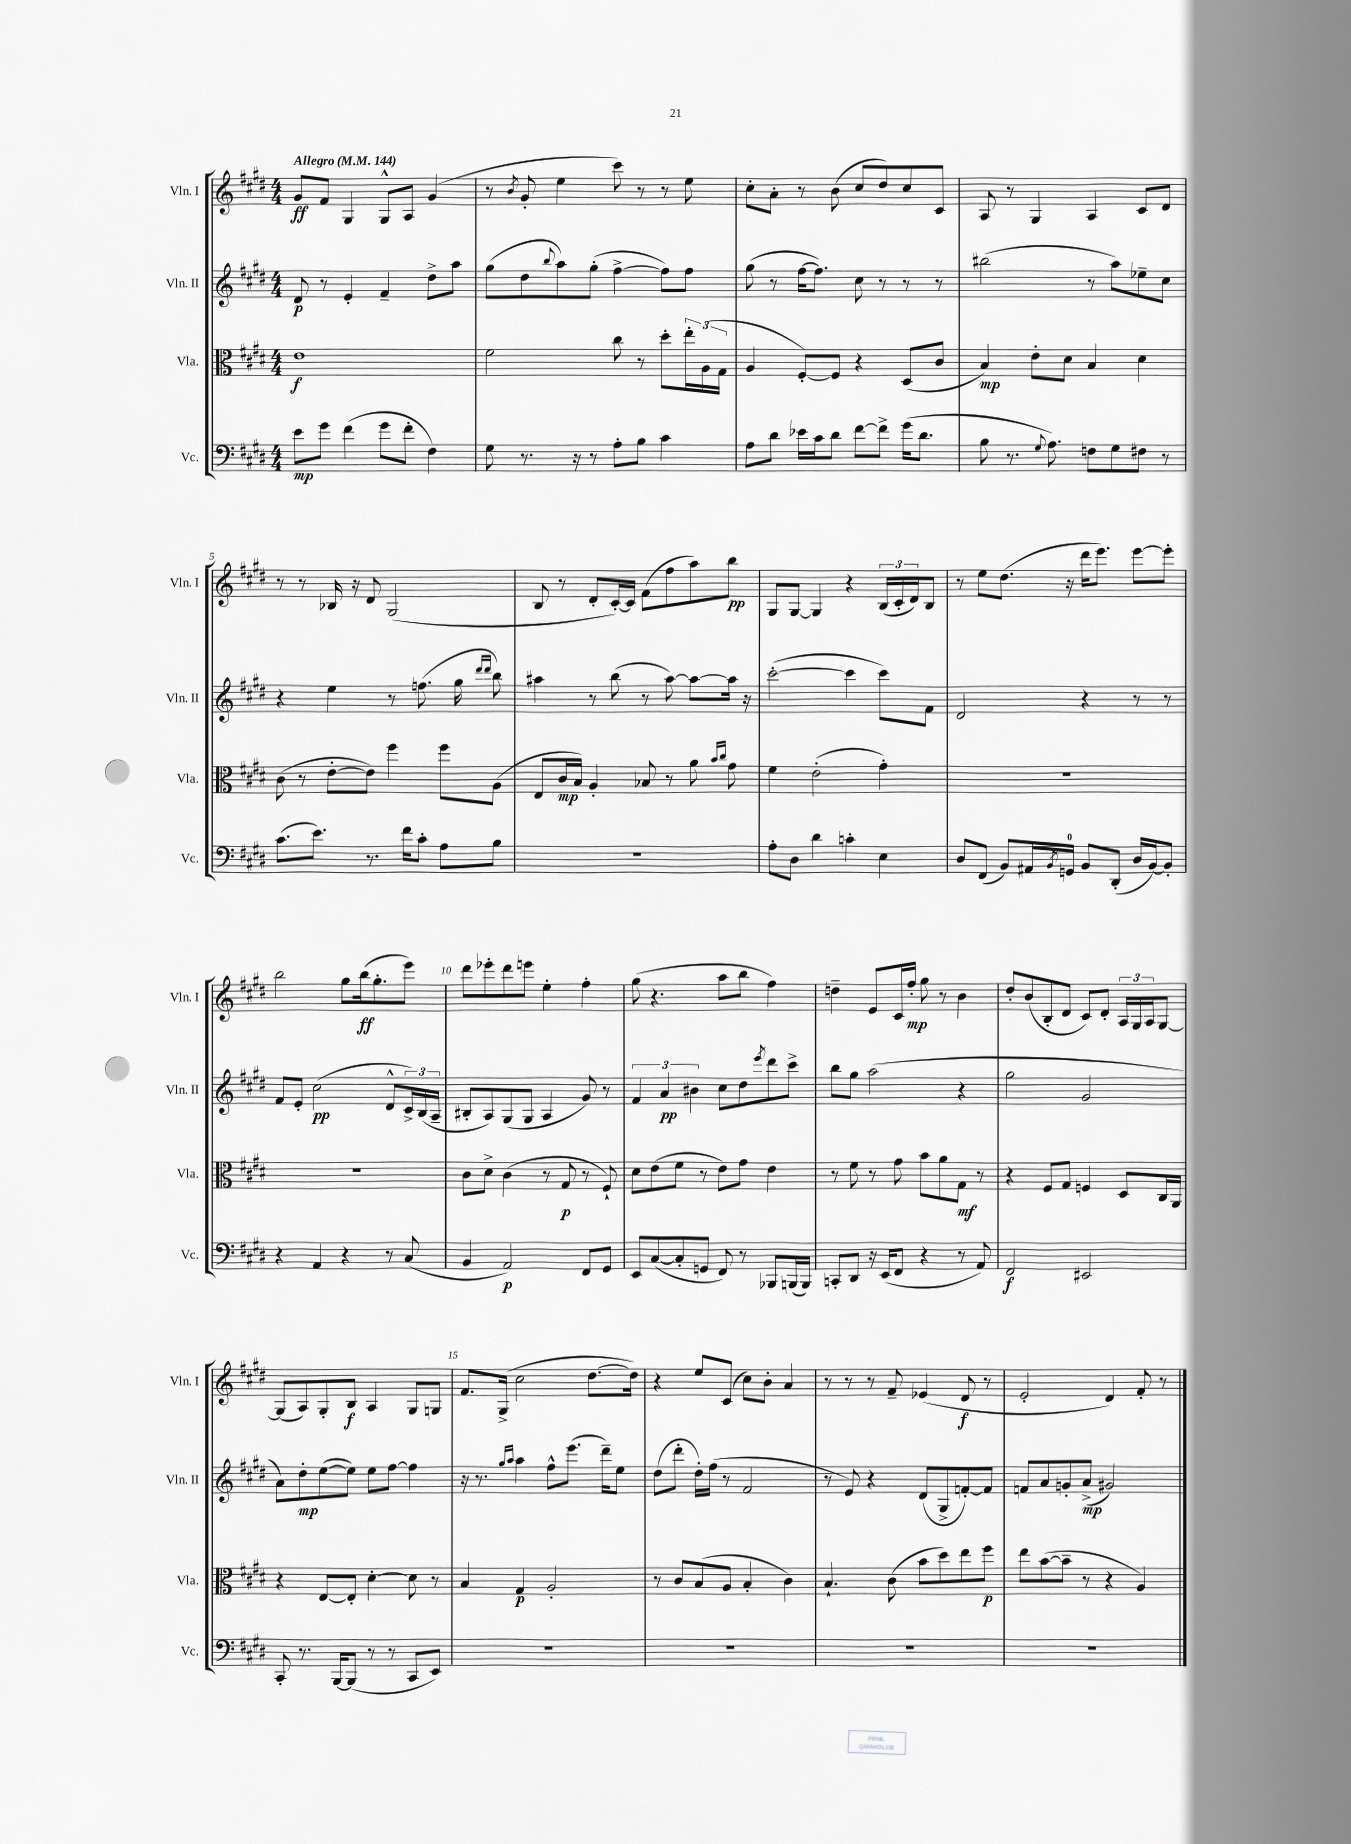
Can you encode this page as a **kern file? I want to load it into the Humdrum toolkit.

**kern	**kern	**kern	**kern
*staff4	*staff3	*staff2	*staff1
*clefF4	*clefC3	*clefG2	*clefG2
*k[f#c#g#d#]	*k[f#c#g#d#]	*k[f#c#g#d#]	*k[f#c#g#d#]
*M4/4	*M4/4	*M4/4	*M4/4
*MM144	*MM144	*MM144	*MM144
8e\L	1e	8d#/	8g#/L
8g#\J	.	8r	8f#/J
(4f#\	.	4e'/	4G#/
8g#\L	.	4f#~/	8G#^^/L
8f#'\J	.	.	8A/J
4F#\)	.	8dd#^\L	(4g#/
.	.	8aa\J	.
=	=	=	=
8G#\	2f#\	(8gg#\L	8r
.	.	.	8qb/
8.r	.	8dd#\	8g#'/
.	.	8qqbb/	.
.	.	8aa\)	4ee\
16r	.	.	.
8r	.	(8gg#'\J	.
8A'\L	8cc#\	[4ff#^\	8ccc#\)
8B\J	8r	.	8r
4c#\	8dd#'\L	8ff#\]L)	8r
.	24ee'\L	8ff#\J	8ee\
.	(24A\	.	.
.	24G#\JJ	.	.
=	=	=	=
8A\L	4A/	(8gg#\	8cc#'\L
8d#\J	.	8r	8a'\J
16e-\LL	[8F#'/L)	[16ff#\LK	8r
16c#\J	.	8.ff#\]J)	.
8d#\J	8F#/]J	.	(8b\
[8f#\L	4r	8cc#\	8cc#/L
8f#^\]J	.	8r	8dd#/)
(16g#\LK	(8D#/L	8r	8cc#/
8.d#\J	.	.	.
.	8c#/J	8r	8c#/J
=	=	=	=
8B\	4B/)	(2bb#\	8A/
8.r	.	.	8r
.	8e'\L	.	4G#/
8qqG#/	.	.	.
8.A\)	.	.	.
.	8d#\J	.	.
8F\L	4B/	8r	4A/
8G#\	.	8aa\L)	.
8F#\J	4d#\	8ee-~\	8c#/L
8r	.	8cc#\J	8d#/J
=	=	=	=
(8.c#\L	(8c#\	4r	8r
.	8r	.	8r
8.e\J)	.	.	.
.	[8e'\L	4ee\	16B-/
.	.	.	16r
8.r	8e\]J)	.	8d#/
.	4ff#\	8r	(2G#/
16f#\LK	.	.	.
8c#'\J	.	(8.ff\	.
8A\L	8ff#\L	.	.
.	.	16gg#\	.
.	.	16qqddd#/LL	.
.	.	16qqddd#/JJ	.
8B\J	(8A\J	8bb\)	.
=	=	=	=
1r	8E/L	4aa#\	8B/
.	16c#/L	.	8r
.	16B/JJ)	.	.
.	4A'/	8r	8d#'/L
.	.	(8bb\	[16c#'/L)
.	.	.	16c#/]JJ
.	8B-/	8r	(8f#\L
.	8r	[8aa#\)	8ff#\
.	8a\	8aa#\_L	8aa\)
.	16qqb/LL	.	.
.	16qqcc#/JJ	.	.
.	8g#\	16aa#\]Jk	8bb\J
.	.	16r	.
=	=	=	=
8A'\L	4f#\	([2ccc#'\	8G#/L
8D#\J	.	.	[8G#/J
4d#\	(2e'\	.	4G#/]
4c'\	.	4ccc#\]	4r
4E\	4g#'\)	8ccc#\L)	(24B/LL
.	.	.	24c#'/
.	.	.	24d#/J)
.	.	8f#\J	8B/J
=	=	=	=
8D#/L	1r	2d#/	8r
(8FF#/J	.	.	8ee\L
8BB/L)	.	.	(8.dd#\J
16AA#/L	.	.	.
8qBB/	.	.	.
16GG/JJ	.	.	16r
8BB/L	.	4r	16ddd#\LK
.	.	.	8.eee\J)
(8DD#'/J	.	.	.
16D#/LL	.	8r	[8eee\L
[16BB/J)	.	.	.
8BB'/]J	.	8r	8eee'\]J
=	=	=	=
4r	1r	8f#/L	2bb\
.	.	8e'/J	.
4AA/	.	(2cc#\	.
4r	.	.	8gg#\L
.	.	.	(16bb\k
.	.	.	8.gg#'\
8r	.	8d#^^/L	.
(8C#/	.	24c#^/L)	8eee\J)
.	.	(24B/	.
.	.	24A~/JJ	.
=	=	=	=
4BB/	8c#\L	8B#'/L	8ddd#\L
.	8d#^\J	8A/)	8eee-'\
2AA/)	(4c#\	(8G#/	8ddd#\
.	.	8G#/J	8eee\J
.	8r	4A/	4ee'\
.	8G#/	.	.
8FF#/L	8r	8g#/)	4ff#'\
8GG#/J	8F#`/)	8r	.
=	=	=	=
8EE/L	8d#\L	6f#/	(8gg#\
([8C#/	(8e\	.	4.r
.	.	6a/	.
8C#'/]	8f#\J	.	.
.	.	6b#\	.
8GG/J	8r	.	.
8FF#/)	8e\L)	8cc#\L	8aa\L
8r	8g#\J	8dd#\	8bb\J
.	.	8qeee/	.
8BBB-/L	4e\	8ddd#\	4ff#\)
(16BBB/L	.	8ccc#^\J	.
16BBB/JJ)	.	.	.
=	=	=	=
8CC'/L	8r	8bb\L	4dd~\
8DD#/J	8f#\	8gg#\J	.
16r	8r	(2aa\	8e/L
(16EE/LK	.	.	.
8FF#/J	8g#\	.	16c#/L
.	.	.	16ff#'/JJ
4r	8b\L	.	8gg#\
.	8a\	.	8r
8r	8G#\J	4r	4b\
8AA/)	8r	.	.
=	=	=	=
2FF#/	4r	2gg#\	8dd#'/L
.	.	.	(8b/
.	8F#/L	.	8B'/
.	8G#/J	.	8d#/J
2EE#/	4F/	2g#/	8c#/L)
.	.	.	8d#'/J
.	8D#/L	.	24A/LL
.	.	.	24G#/
.	.	.	24A/J
.	16C#/L	.	[8G#/J
.	16AA/JJ	.	.
=	=	=	=
8CC#'/	4r	8a\L)	(8G#/]L
8.r	.	8dd#'\	8A/)
.	[8E/L	([8ee\	8G#'/
[16BBB/LK	.	.	.
(8BBB/]J	8E'/]J	8ee\]J)	8B/J
8r	[4d#'\	8ee\L	4A/
8r	.	[8ff#\J	.
8CC#/L	8d#\]	4ff#\]	8G#/L
8EE/J)	8r	.	8G/J
=	=	=	=
1r	4B/	16r	8.f#/L
.	.	8.r	.
.	.	.	(16G#^/Jk
.	.	16qqgg#/LL	.
.	.	16qqaa/JJ	.
.	4G#/	4aa\	2cc#\
.	2A'/	8ff#^^\L	.
.	.	(8.eee\J	.
.	.	.	[8.dd#\L
.	.	16ddd#~\LK)	.
.	.	8ee\J	.
.	.	.	16dd#\]Jk)
=	=	=	=
1r	8r	(8dd#\L	4r
.	8c#/L	8ddd#'\J	.
.	(8B/	16dd#'\LL)	8ee/L
.	.	(16ff#\JJ	.
.	8A/J	8r	(8c#/J
.	4B'/	2f#/	8cc#\L)
.	.	.	8b'\J
.	4c#\)	.	4a/
=	=	=	=
1r	4.B`/	8r	8r
.	.	8e/)	8r
.	.	4r	8r
.	(8c#\	.	8f#~/
.	8b\L	(8d#/L	(4e-/
.	8dd#\)	8G#^/	.
.	8ee\	[8f'/)	8d#/
.	8ff#\J	8f/]J	8r
=	=	=	=
1r	8ee\L	8f/L	2e'/
.	([8b\	8a/	.
.	8b~\]J	8g'/	.
.	8r	(8a^/J	.
.	4r	2g#/)	4d#/)
.	4A/)	.	8f#'/
.	.	.	8r
==	==	==	==
*-	*-	*-	*-
